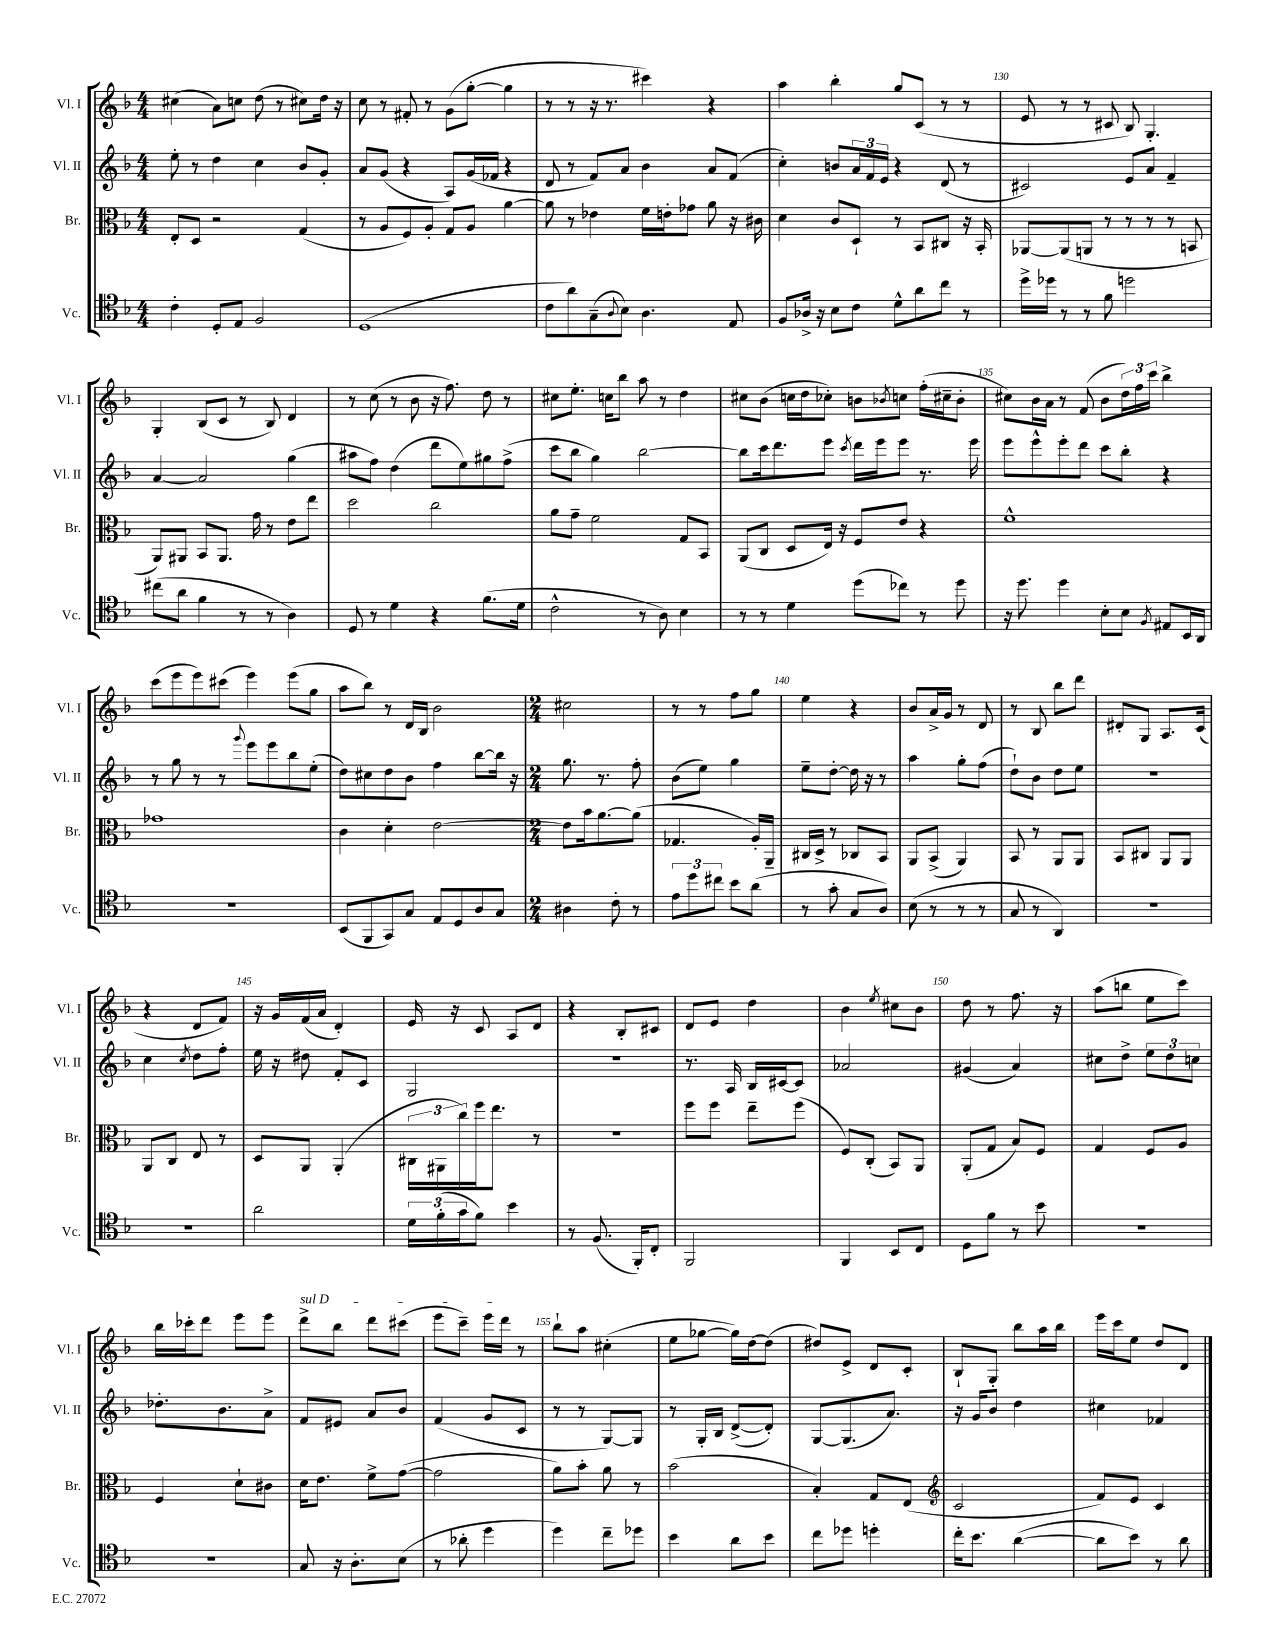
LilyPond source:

<<
\new StaffGroup <<
\new Staff = "s0" \with { instrumentName = "Vl. I" shortInstrumentName = "Vl. I" } {
    \clef treble \key f \major \numericTimeSignature \time 4/4
    cis''4( a'8) c''8 d''8( r8 cis''8) d''16 r16 |
    c''8 r8 fis'8-. r8 g'8( g''8~-. g''4 |
    r8 r8 r16 r8. cis'''4) r4 |
    a''4 bes''4-. g''8 c'8( r8 r8 |
    e'8 r8 r8 cis'8 bes8) g4.-. |
    g4-. bes8( c'8 r8 bes8) d'4 |
    r8 c''8( r8 bes'8 r16 f''8.) d''8 r8 |
    cis''8 e''8.-. c''16 bes''8 a''8 r8 d''4 |
    cis''8 bes'8( c''16 d''16 ces''8-.) b'8 \acciaccatura { bes'8 } c''8 f''16-.( cis''16-- bes'8-. |
    cis''8) bes'16 a'16 r8 f'8( bes'8 \tuplet 3/2 { d''16) f''16 c'''16 } bes''4-> |
    c'''8( e'''8 e'''8) cis'''8( e'''4) e'''8( g''8 |
    a''8 bes''8) r8 d'16 bes16 bes'2 |
    \numericTimeSignature \time 2/4 cis''2 |
    r8 r8 f''8 g''8 |
    e''4 r4 |
    bes'8 a'16-> g'16 r8 d'8 |
    r8 bes8 bes''8 d'''8 |
    dis'8-. g8 a8. c'16( |
    r4 d'8 f'8) |
    r16 g'16 f'16( a'16 d'4-.) |
    e'16 r16 c'8 a8 d'8 |
    r4 bes8-. cis'8 |
    d'8 e'8 d''4 |
    bes'4 \acciaccatura { e''8 } cis''8 bes'8 |
    d''8 r8 f''8. r16 |
    a''8( b''8 e''8 c'''8) |
    bes''16 ces'''16-. d'''8 e'''8 e'''8 |
    \once \override TextSpanner.bound-details.left.text = \markup { \italic "sul D" } d'''8->\startTextSpan bes''8 d'''8 cis'''8( |
    e'''8 c'''8--) e'''16 d'''16\stopTextSpan r8 |
    bes''8-! a''8 cis''4-.( |
    e''8 ges''8~ ges''16) d''16~ d''8( |
    dis''8) e'8-> d'8 c'8-. |
    bes8-! g8-. bes''8 a''16 bes''16 |
    e'''16 c'''16 e''8 d''8 d'8 \bar "|." |
}
\new Staff = "s1" \with { instrumentName = "Vl. II" shortInstrumentName = "Vl. II" } {
    \clef treble \key f \major \numericTimeSignature \time 4/4
    e''8-. r8 d''4 c''4 bes'8 g'8-. |
    a'8 g'8( r4 a8) g'16( fes'16 r4 |
    d'8 r8 f'8) a'8 bes'4 a'8 f'8( |
    c''4-.) b'8 \tuplet 3/2 { a'16 f'16 e'16 } r4 d'8( r8 |
    cis'2) e'8 a'8 f'4-- |
    a'4~ a'2 g''4( |
    ais''8 f''8) d''4( d'''8 e''8) gis''8 f''8->( |
    c'''8 bes''8 g''4) bes''2~ |
    bes''8 c'''16 d'''8. e'''8 \acciaccatura { c'''8 } d'''16 e'''16 e'''8 r8. e'''16 |
    e'''8 e'''8-^ e'''8-. d'''8 c'''8 bes''8-. r4 |
    r8 g''8 r8 r8 \appoggiatura { g'''8 } e'''8 e'''8 bes''8 e''8-.( |
    d''8) cis''8 d''8 bes'8 f''4 bes''8~ bes''16 r16 |
    \numericTimeSignature \time 2/4 g''8. r8. f''8-. |
    bes'8( e''8) g''4 |
    e''8-- d''8~-. d''16 r16 r8 |
    a''4 g''8-. f''8( |
    d''8-!) bes'8 d''8 e''8 |
    R2 |
    c''4 \acciaccatura { c''8 } d''8 f''8-. |
    e''16 r16 dis''8 f'8-. c'8 |
    g2 |
    R2 |
    r8. a16 bes16 cis'16~ cis'8 |
    aes'2 |
    gis'4( a'4) |
    cis''8 d''8-> \tuplet 3/2 { e''8 d''8 c''8 } |
    des''8.-. bes'8. a'8-> |
    f'8 eis'8 a'8 bes'8 |
    f'4( g'8 c'8 |
    r8 r8 g8~) g8 |
    r8 g16-. bes16 d'8~->( d'8-.) |
    g8~ g8.( a'8.) |
    r16 g'16 bes'8 d''4 |
    cis''4 fes'4 \bar "|." |
}
\new Staff = "s2" \with { instrumentName = "Br." shortInstrumentName = "Br." } {
    \clef alto \key f \major \numericTimeSignature \time 4/4
    e8-. d8 r2 g4( |
    r8 a8 f8) a8-. g8 a8 a'4~ |
    a'8 r8 ees'4 f'16 e'16-. ges'8 a'8 r16 cis'16 |
    d'4 c'8 d8-! r8 bes,8 cis8 r16 bes,16-. |
    aes,8~ aes,8( a,8 r8 r8 r8 r8 b,8 |
    a,8) ais,8 bes,8 ais,8. g'16 r8 e'8 e''8 |
    d''2 c''2 |
    a'8 g'8-- f'2 g8 bes,8 |
    a,8( c8 d8 e16) r16 f8 e'8 r4 |
    f'1-^ |
    ges'1 |
    c'4 d'4-. e'2~ |
    \numericTimeSignature \time 2/4 e'8 bes'16 a'8.~ a'8( |
    ges4. a16-.) a,16-- |
    cis16 d16-> r8 ces8 bes,8 |
    a,8 bes,8->( a,4) |
    bes,8 r8 a,8 a,8 |
    bes,8 cis8 a,8 a,8 |
    a,8 c8 e8 r8 |
    d8 a,8 a,4-.( |
    \tuplet 3/2 { cis16 ais,16 c''16) } f''16 e''8. r8 |
    r2 |
    f''8 f''8 e''8-- f''8( |
    f8) c8-.( bes,8) a,8 |
    a,8-.( g8 bes8) f8 |
    g4 f8 a8 |
    f4 d'8-! cis'8 |
    d'16 e'8. f'8-> g'8~( |
    g'2 |
    a'8) bes'8-. a'8 r8 |
    bes'2( |
    bes4-.) g8 e8( |
    \clef treble c'2 |
    f'8) e'8 c'4 \bar "|." |
}
\new Staff = "s3" \with { instrumentName = "Vc." shortInstrumentName = "Vc." } {
    \clef tenor \key f \major \numericTimeSignature \time 4/4
    c'4-. d8-. e8 f2 |
    d1( |
    c'8 a'8) g8--( \appoggiatura { a8 } bes8) a4. e8 |
    f8 aes16-> r16 bes8 c'8 d'8-^ a'8 c''8 r8 |
    d''16-> des''16 r8 r8 f'8 d''2 |
    cis''8( a'8 f'4 r8 r8 a4) |
    d8 r8 d'4 r4 f'8.( d'16 |
    c'2-^ r8 a8) bes4 |
    r8 r8 d'4 d''8( ces''8) r8 d''8 |
    r16 d''8. d''4 bes8-. bes8 \acciaccatura { f8 } eis8 bes,16 a,16 |
    R1 |
    bes,8( f,8 g,8) g8 e8 d8 a8 g8 |
    \numericTimeSignature \time 2/4 ais4 c'8-. r8 |
    \tuplet 3/2 { e'8 d''8 cis''8 } bes'8 a'8( |
    r8 g'8-. g8 a8) |
    bes8( r8 r8 r8 |
    g8 r8 a,4) |
    R2 |
    R2 |
    a'2 |
    \tuplet 3/2 { d'16 f'16-.( g'16 } f'8) bes'4 |
    r8 f8.( f,16-.) c8-. |
    f,2 |
    f,4 bes,8 c8 |
    d8 f'8 r8 bes'8 |
    R2 |
    R2 |
    g8 r16 a8.-. bes8( |
    r8 aes'8-. d''4 |
    d''4) c''8-- des''8 |
    bes'4 a'8 bes'8 |
    c''8 des''8 d''4-. |
    c''16-. bes'8. a'4~( |
    a'8 bes'8) r8 a'8 \bar "|." |
}
>>
>>
\layout { \context { \Score currentBarNumber = #126 \override BarNumber.break-visibility = ##(#f #t #t) barNumberVisibility = #(every-nth-bar-number-visible 5) } }
